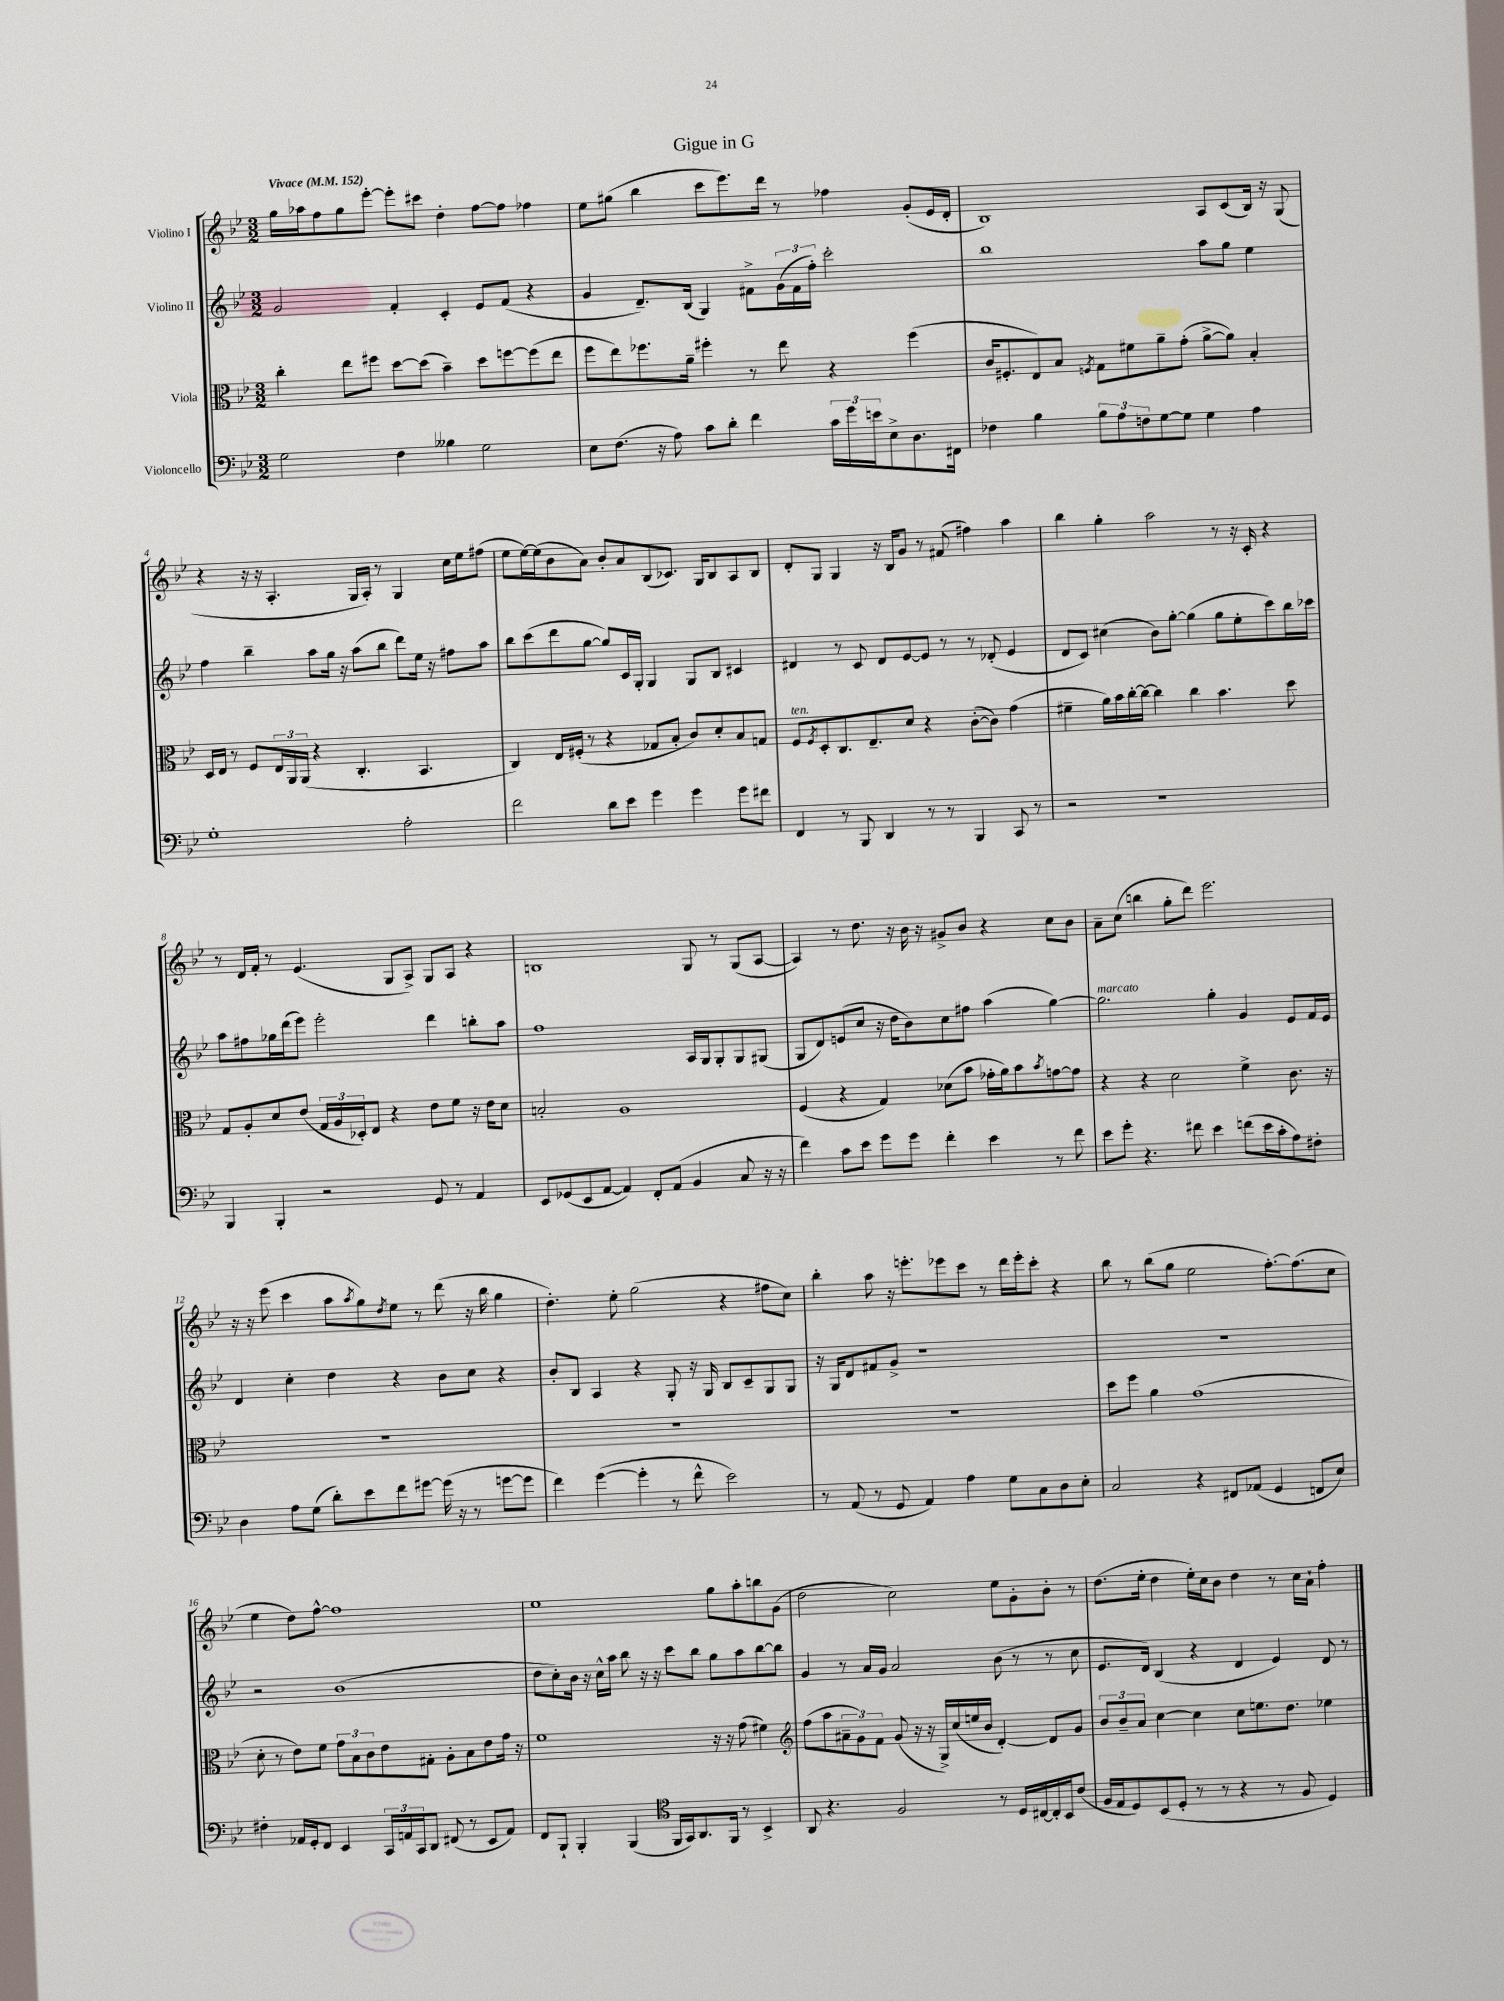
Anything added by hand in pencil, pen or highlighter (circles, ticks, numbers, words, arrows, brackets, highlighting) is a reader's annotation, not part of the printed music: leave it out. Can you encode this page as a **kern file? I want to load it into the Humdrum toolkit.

**kern	**kern	**kern	**kern
*part4	*part3	*part2	*part1
*staff4	*staff3	*staff2	*staff1
*I"Violoncello	*I"Viola	*I"Violino II	*I"Violino I
*clefF4	*clefC3	*clefG2	*clefG2
*k[b-e-]	*k[b-e-]	*k[b-e-]	*k[b-e-]
*M3/2	*M3/2	*M3/2	*M3/2
*MM152	*MM152	*MM152	*MM152
=1	=1	=1	=1
!	!	!	!LO:TX:a:B:t=Vivace
2G\	4cc'\	2g/	16gg\LL
.	.	.	16aa-X\J
.	.	.	8ff\
.	8ee-\L	.	8gg\
.	8ff#X\J	.	[8eee-'\J
4F\	[8dd\L	4f'/	8eee-'\L]
.	(8dd\J]	.	8ccc#X\J
4B--X\	4b-~\)	4c'/	4dd'\
2G\	8dd\L	8e-/L	[8ff\L
.	[8ffn\	(8f/J	8ff\J]
.	(8ff\]	4r	4ff-X\
.	8ee-\J	.	.
=2	=2	=2	=2
8E-\L	8ff\L	4g/	8ee-\L
(8.F\J	8ee-\)	.	(8gg#X\J
.	8.ff-X\	8.d~/L)	4bb-\
16r	.	.	.
8A\)	.	.	.
.	16a~\Jk	(16B-/Jk	.
8c\L	4ff#X'\	4G/)	8ccc\L
8d'\J	.	.	8.eee-\)
4f\	8r	8f#X^\L	.
.	.	.	16ddd\Jk
.	8ee-\	(24g\L	8r
.	.	24f#\	.
.	.	24ff'\JJ)	.
24c\LL	4r	2ccc'\	4ff-X\
24g\	.	.	.
24en\J	.	.	.
8E-^\	.	.	.
8.D\	(4ff#\	.	(8g'/L
.	.	.	16e-/L
16FF#X\Jk	.	.	16d'/JJ
=3	=3	=3	=3
4F-X\	16c/KL	1bb-	1B-)
.	8.F#X'/	.	.
4B-\	8E-/)	.	.
.	8B-/J	.	.
.	8qFn/	.	.
12B-\L	8G\L	.	.
12A\	.	.	.
.	8f#X\	.	.
12Fn\	.	.	.
[8G\	8a~\	.	.
8G\J]	(8g'\J	.	.
4G\	[8a^\L	8aa\L	8A/L
.	8a\J])	8gg\J	(8c/
4A\	4B-'/	4ee-\	16B-/Jk)
.	.	.	16r
.	.	.	(8G/
!!LO:LB:g=z
=4	=4	=4	=4
1G'	16D/LL	4ff\	4r
.	16E-/JJ	.	.
.	8r	.	.
.	8F/L	4bb-~\	16r
.	.	.	16r
.	24E-/L	.	4.A'/
.	24AA/	.	.
.	(24AA/JJ	.	.
.	4r	8aa\L	.
.	.	16gg\Jk	.
.	.	16r	.
.	4.C'/	(8aa\L	16G/LL
.	.	.	16A'/JJ)
.	.	8bb-\J	8r
2A'\	.	8ddd\L)	4G/
.	4.BB-/	16ee-\Jk	.
.	.	16r	.
.	.	8ff#X\L	16cc\LL
.	.	.	16ee-\J
.	.	8aa\J	(8ff#X\J
=5	=5	=5	=5
2f\	4C/)	8bb-\L	8ee-\L
.	.	(8ccc\	[16ee-\L)
.	.	.	(16ee-\J]
.	16E-/LL	8ddd\	8b-\
.	(16F#X'/JJ	.	.
.	8r	[8gg\J	8a\J)
8d\L	4r	8gg/L])	8b-'/L
8e-\J	.	16c/L	8a/
.	.	16G'/JJ	.
4g\	8G-X/L	4G/	(8B-/
.	8B-'/J	.	8.c-X/J)
4g\	8c/L)	8G/L	.
.	.	.	16G/KL
.	8d'/	8B-/J	8B-/
8g\L	8B-/	4c#X/	8A/
8f#X\J	8Gn/J	.	8B-/J
=6	=6	=6	=6
!	!LO:TX:a:i:t=ten.	!	!
4FF/	8F/L	4d#X/	8d'/L
.	8qF/	.	.
.	8D'/	.	8G/J
8r	8.C/	8r	4G/
8BBB-/	.	8c/	.
.	8.E-~/	.	.
4DD/	.	8d#/L	16r
.	.	.	16B-/KL
.	8d/J	[8e-/	8g/J
8r	4r	8e-/J]	8r
8r	.	8r	(8f#X/
4BBB-/	([8c'\L	8r	4ff#X\)
.	8c\J])	(8d-X'/	.
8CC/	(4g\	4e-/	4aa\
8r	.	.	.
=7	=7	=7	=7
2r	4f#X~\	8d/L	4bb-\
.	.	8c/J)	.
.	16a\LL)	(4cc#X\	4gg'\
.	16b-\	.	.
.	[16cc'\	.	.
.	16cc\JJ_	.	.
1r	4cc\]	8b-\L)	2aa\
.	.	[8gg'\J	.
.	4cc\	(4gg\]	.
.	4.b-\	8gg\L	8r
.	.	8ee-'\	16r
.	.	.	16c'/
.	.	8ccc\)	4r
.	8dd\	16bb-\L	.
.	.	16ccc-X\JJ	.
!!LO:LB:g=z
=8	=8	=8	=8
4BBB-/	8G/L	8aa\L	8r
.	8A'/	8ff#X\	16d/LL
.	.	.	16f'/JJ
4BBB-'/	8d/	16gg-X\L	8r
.	.	(16ddd\J	.
.	(8e-/J	8eee-\J)	(4.e-/
2r	24G/LL	2eee-'\	.
.	24A/	.	.
.	24D-X'/J)	.	.
.	8E-/J	.	.
.	4r	.	8G/L
.	.	.	8A^/J)
8GG/	8e-\L	4ddd\	8G/L
8r	8f\J	.	8A/J
4AA/	16r	8bbn'\L	4r
.	16e-\KL	.	.
.	8d\J	8aa\J	.
=9	=9	=9	=9
8EE-/L	2Bn'/	1ff	1Bn
(8GG-X/	.	.	.
8EE-/	.	.	.
[8AA/J	.	.	.
4AA/])	1A	.	.
8FF'/L	.	.	.
(8AA/J	.	.	.
4BB-/	.	16A/LL	8G/
.	.	16G/J	.
.	.	8G'/	8r
8C/	.	8G/	(8G/L
16r	.	(8G#X/J	[8A/J
16r	.	.	.
=10	=10	=10	=10
4f\)	(4F/	8G/L	4A/])
.	.	8d/)	.
8c\L	4r	(8en/	8r
8e-\J	.	8cc/J	8.dd\
8g\L	4G/)	16r	.
.	.	16dd\KL	16r
8g\J	.	8b-\)	16b-\
.	.	.	16r
4f'\	(8d-X\L	8cc\	8g#X^/L
.	8b-\J	8ff#X\J	8b-/J
4e-\	16g-X'\LL	(4aa\	4r
.	16a\J)	.	.
.	8b-\	.	.
.	8qb-/	.	.
8r	[8gn\	[4gg\)	8cc\L
8f\	8g\J]	.	8b-\J
=11	=11	=11	=11
!	!	!LO:TX:a:i:t=marcato	!
8e-\L	4r	2.gg\]	8a~\L
8g'\J	.	.	(8cc\J
4.r	4r	.	4bbn\
.	2d\	.	8gg'\L
8f#X\	.	.	8ddd\J)
4e-\	.	4gg'\	2.eee-\
(8fn\L	4f^\	4g/	.
16e-\L	.	.	.
16c'\J	.	.	.
8A\)	8.c\	8e-/L	.
8F#X'\J	.	16f/L	.
.	16r	16e-/JJ	.
!!LO:LB:g=z
=12	=12	=12	=12
4D\	1.r	4d/	16r
.	.	.	16r
.	.	.	(8eee-\
8A\L	.	4cc'\	4ccc\
(8G\J	.	.	.
8d'\L)	.	4dd\	8aa\L
.	.	.	8qaa/
8e-\	.	.	8gg\)
.	.	.	8qdd/
8f\	.	4r	8ee-\J
[8g#X\J	.	.	8r
(16g#\]	.	8b-\L	(8ddd\
16r	.	.	.
8r	.	8cc\J	16r
.	.	.	16bb-\
[8gn\L	.	4r	4gg\
8g\J]	.	.	.
=13	=13	=13	=13
4f\)	1.r	8b-'/L	4.dd'\)
.	.	8B-/J	.
([4g\	.	4A/	.
.	.	.	8ee-'\
4g'\]	.	4r	(2gg\
8r	.	8G'/	.
8f^^\	.	16r	.
.	.	16G/	.
2e-\)	.	8B-/L	4r
.	.	8c~/	.
.	.	8G/	8ff#X\L
.	.	8G/J	8cc\J)
=14	=14	=14	=14
8r	1.r	16r	4bb-'\
.	.	16G/KL	.
(8AA/	.	8d/	.
8r	.	8f#X/	8aa\
8GG/	.	8g^/J	16r
.	.	.	8.eeen'\L
4AA/)	.	1r	.
.	.	.	8eee-X\
4A\	.	.	8ccc\J
.	.	.	8r
8G\L	.	.	16ddd\LL
.	.	.	16eee-'\J
8C\	.	.	8ccc'\J
8D\	.	.	4r
8E-'\J	.	.	.
=15	=15	=15	=15
2C/	8dd\L	1.r	8bb-\
.	8ff\J	.	8r
.	4a\	.	(8bb-\L
.	.	.	8gg\J
4r	(1g	.	2ee-\
8FF#X/L	.	.	.
(8AA-X/J	.	.	.
4GG/	.	.	[8.ff'\L)
.	.	.	(8.ff\]
8FFn/L	.	.	.
8E-/J)	.	.	8cc\J
!!LO:LB:g=z
=16	=16	=16	=16
4F#X'\	8d'\	2r	4ee-\
.	8r	.	.
16AA-X/LL	8e-\L)	.	8dd\L)
16GG'/J	.	.	.
8FF/J	8f\J	.	[8ff^^\J
4EE-/	12g\L	(1b-	1ff]
.	12B-\	.	.
.	12c\	.	.
24CC/LL	8e-\	.	.
24AAn/	.	.	.
24CC/J	.	.	.
8DD/J	8G#X'\J	.	.
(8FF#X/	8A'\L	.	.
8r	8B-\	.	.
8EE-/L	8e-\	.	.
8AA/J)	16g\Jk	.	.
.	16r	.	.
=17	=17	=17	=17
8FF/L	1f	8dd\L	1ee-
8BBB-`/J	.	8cc'\)	.
4BBB-'/	.	16b-\Jk	.
.	.	16r	.
.	.	16cc^^\LL	.
.	.	16aa\JJ	.
(4BBB-/	.	8bb-\	.
.	.	16r	.
.	.	16r	.
*clefC4	*	*	*
16FF/LL	.	8ccc\L	.
16GG/J)	.	.	.
8.AA/	.	8bb-\J	.
.	16r	8gg\L	8gg\L
16FF/Jk	16r	.	.
8r	(8g\	8aa\	8aa'\
4BB-^/	4f#X\)	[8bb-\	8bbn\
.	.	8bb-\J]	(8g\J
=18	=18	=18	=18
*	*clefG2	*	*
8AA/	(8ff\L	4g/	2dd\
4.r	8aa\	.	.
.	12a#X~\	8r	.
.	12g\)	.	.
.	.	16a/LL	.
.	12f\J	.	.
.	.	16g/JJ	.
2F/	(8g/	2a/	2cc\)
.	16r	.	.
.	16r	.	.
.	16G^/LL)	.	.
.	(16cc/	.	.
.	16een/	.	.
.	16b-/JJ	.	.
8r	[4d'/)	(8b-\	8ee-\L
16D/LL	.	8r	8g'\
[16C#X/	.	.	.
16C#'/]	8d/L]	8r	8b-'\J
16BB-/J	.	.	.
(8c/J	8g/J	8cc\	8r
=19	=19	=19	=19
16F/LL	12b-/L	8.e-/L	(8.dd\L
16E-/J	.	.	.
.	12b-~/	.	.
8D/)	.	.	.
.	12a/J	.	.
.	.	16d/Jk)	16ee-'\Jk
(8BB-/	[4cc\	(4B-/	4dd\
8D'/J	.	.	.
8r	4cc\]	4r	16ee-'\LL)
.	.	.	16cc\J
8r	.	.	8b-\J
4r	8cc\L	4d/	4dd\
.	8.een\	.	.
8r	.	4e-/)	8r
.	8.dd\J	.	.
8F/	.	.	16cc\LL
.	.	.	16a`\JJ
4D/)	4ee-X\	8d/	4ff'\
.	.	8r	.
==	==	==	==
*-	*-	*-	*-
